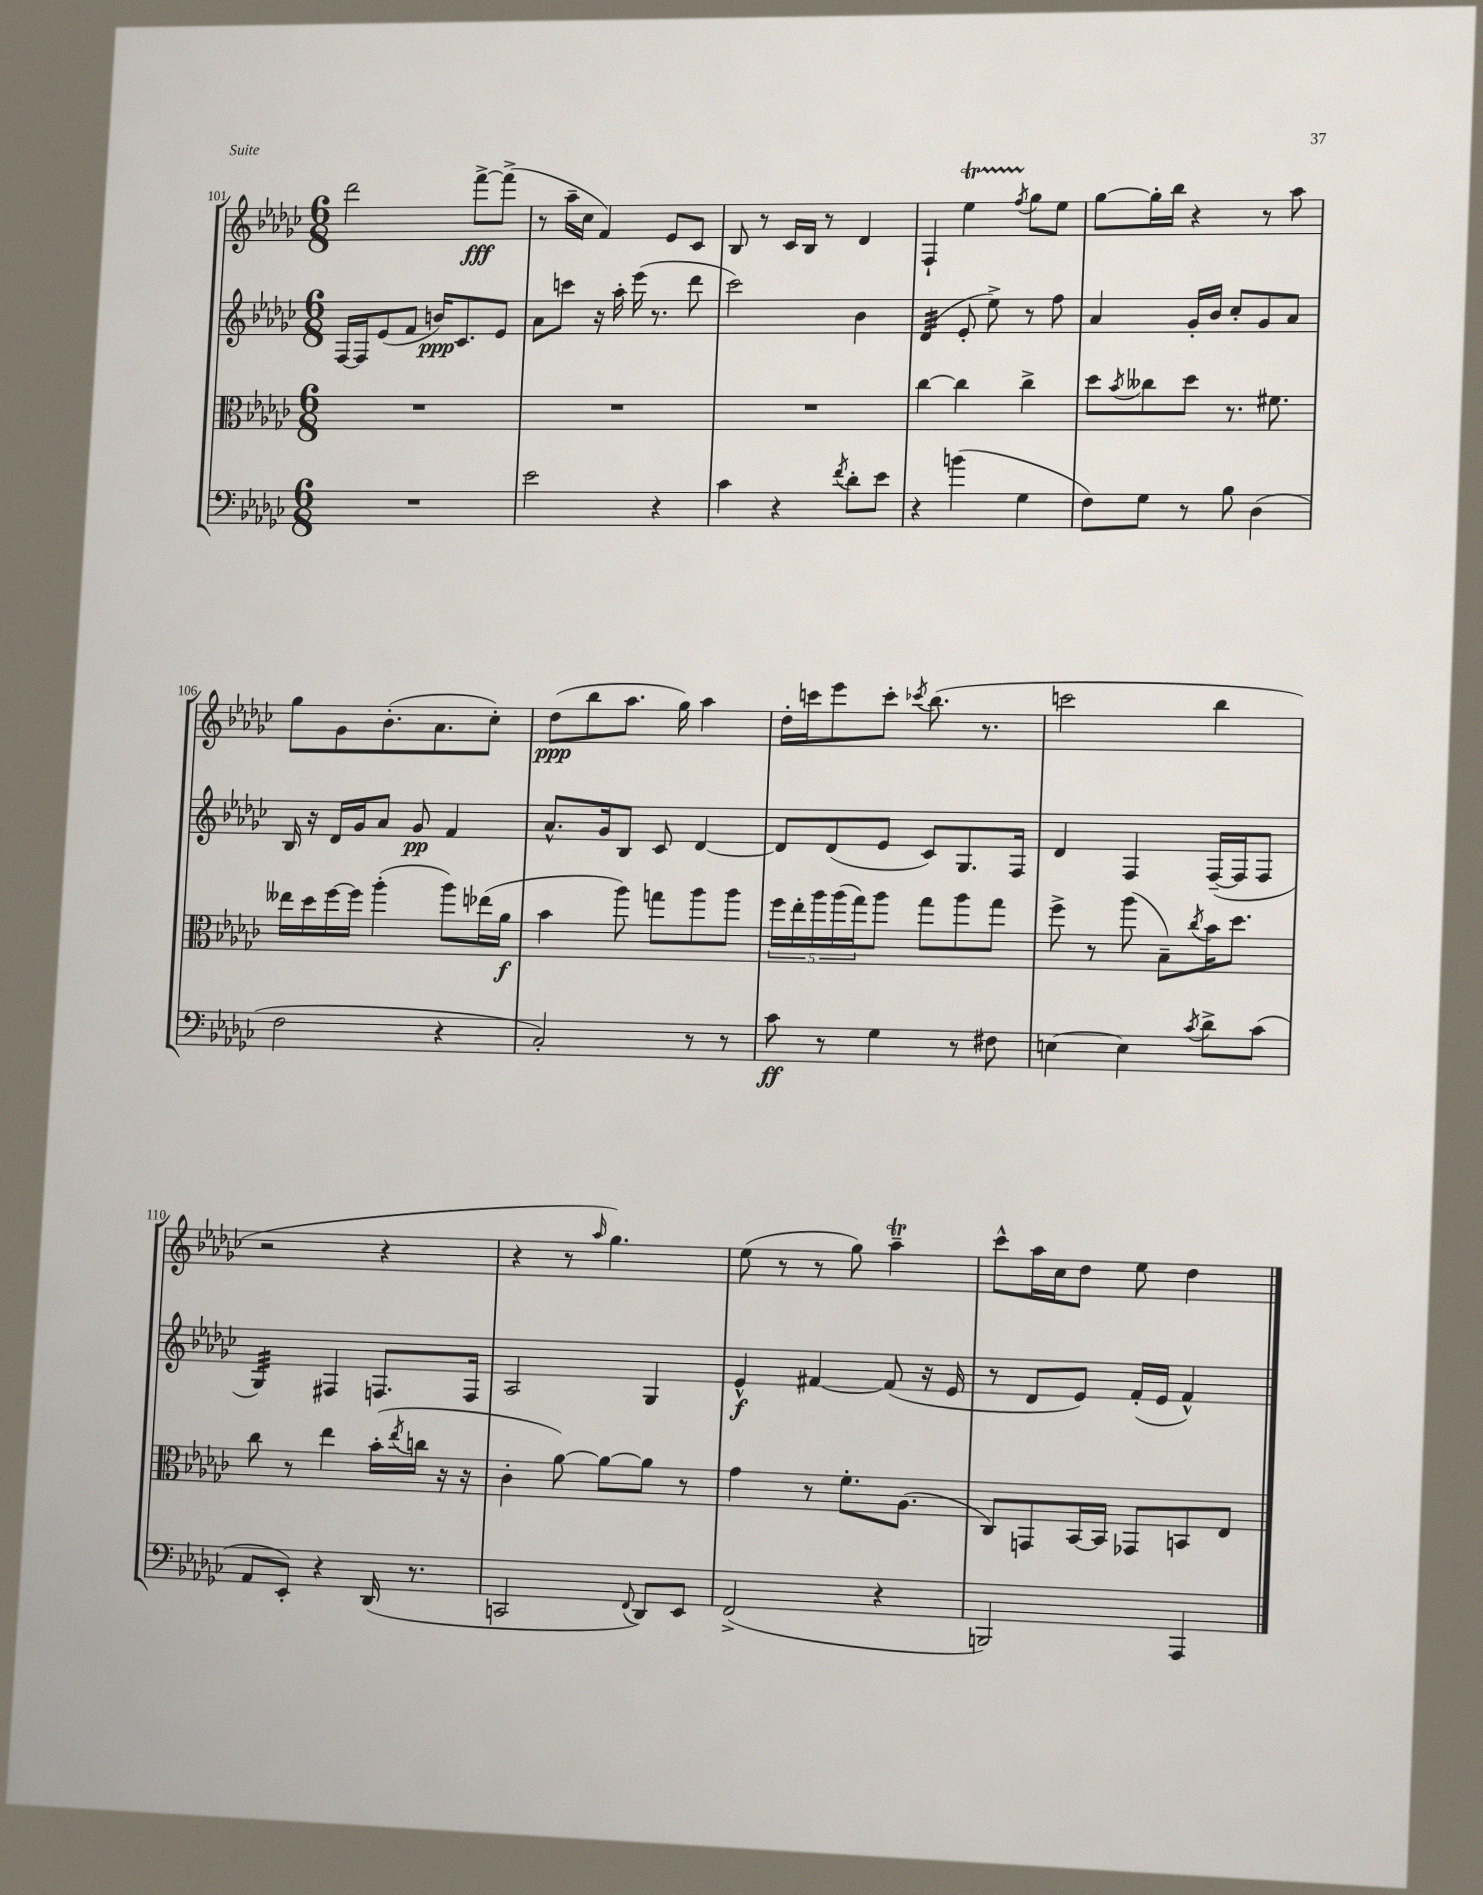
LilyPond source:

<<
\new StaffGroup <<
\new Staff = "s0" {
    \clef treble \key ges \major \numericTimeSignature \time 6/8
    des'''2 f'''8~->\fff f'''8->( |
    r8 aes''16-- ces''16 f'4) ees'8 ces'8 |
    bes8 r8 ces'16 bes16 r8 des'4 |
    f4-! ees''4\startTrillSpan \acciaccatura { f''8 } ges''8\stopTrillSpan ees''8 |
    ges''8~ ges''16-. bes''16 r4 r8 aes''8 |
    ges''8 ges'8 bes'8.-.( aes'8. ces''8-.) |
    des''8\ppp( bes''8 aes''8. ges''16) aes''4 |
    des''16-. c'''16 ees'''8 c'''8-. \acciaccatura { ces'''8 } bes''8.( r8. |
    c'''2 bes''4 |
    r2 r4 |
    r4 r8 \grace { aes''16 } ges''4.) |
    ees''8( r8 r8 ges''8) aes''4--\trill |
    ces'''8-^ aes''16 ces''16 des''8 ees''8 des''4 \bar "|." |
}
\new Staff = "s1" {
    \clef treble \key ges \major \numericTimeSignature \time 6/8
    f16~ f16 ees'8( f'8 b'16\ppp) ces'8. ees'8 |
    aes'8 c'''8 r16 aes''16-. ees'''16( r8. des'''8 |
    ces'''2) bes'4 |
    des'4:32( ees'8-. ees''8->) r8 f''8 |
    aes'4 ges'16-. bes'16 ces''8-. ges'8 aes'8 |
    bes16 r16 des'16 ges'16 aes'8 ges'8\pp f'4 |
    aes'8.-^ ges'16 bes8 ces'8 des'4~ |
    des'8 des'8( ees'8 ces'8) ges8. f16 |
    des'4 f4 f16~--( f16 f8 |
    ges4:32) fis4 f8. f16 |
    aes2 ges4 |
    ees'4-^\f fis'4~ fis'8( r16 ees'16 |
    r8 des'8 ees'8) f'16-.( ees'16 f'4-^) \bar "|." |
}
\new Staff = "s2" {
    \clef alto \key ges \major \numericTimeSignature \time 6/8
    R2. |
    R2. |
    R2. |
    ces''4~ ces''4 ces''4-> |
    des''8 \acciaccatura { bes'8 } ceses''8 des''8 r8. fis'8. |
    eeses''16 des''16 f''16~ f''16 aes''4-.( aes''8) ees''16( aes'16\f |
    bes'4 aes''8) g''8 aes''8 aes''8 |
    \tuplet 5/4 { f''16 ees''16-. aes''16 aes''16( ges''16) } aes''8 ges''8 aes''8 ges''8 |
    f''8-> r8 aes''8( bes8--) \acciaccatura { ces''8 } bes'16 des''8. |
    ces''8 r8 ees''4 bes'16-.( \acciaccatura { ees''8 } c''16 r16 r16 |
    ces'4-. aes'8~) aes'8~ aes'8 r8 |
    ges'4 r8 f'8.-. aes8.( |
    ces8) g,8 bes,16~ bes,16 ges,8 b,8 ees8 \bar "|." |
}
\new Staff = "s3" {
    \clef bass \key ges \major \numericTimeSignature \time 6/8
    R2. |
    ees'2 r4 |
    ces'4 r4 \acciaccatura { f'8 } des'8-. ees'8 |
    r4 b'4( ges4 |
    f8) ges8 r8 bes8 des4( |
    f2 r4 |
    ces2-.) r8 r8 |
    ces'8\ff r8 ges4 r8 fis8 |
    e4~ e4 \acciaccatura { ces'8 } des'8-> ces'8( |
    aes,8 ees,8-.) r4 des,16( r8. |
    c,2 \appoggiatura { f,8 } des,8) ees,8 |
    f,2->( r4 |
    b,,2) aes,,4 \bar "|." |
}
>>
>>
\layout { \context { \Score currentBarNumber = #101 } }
